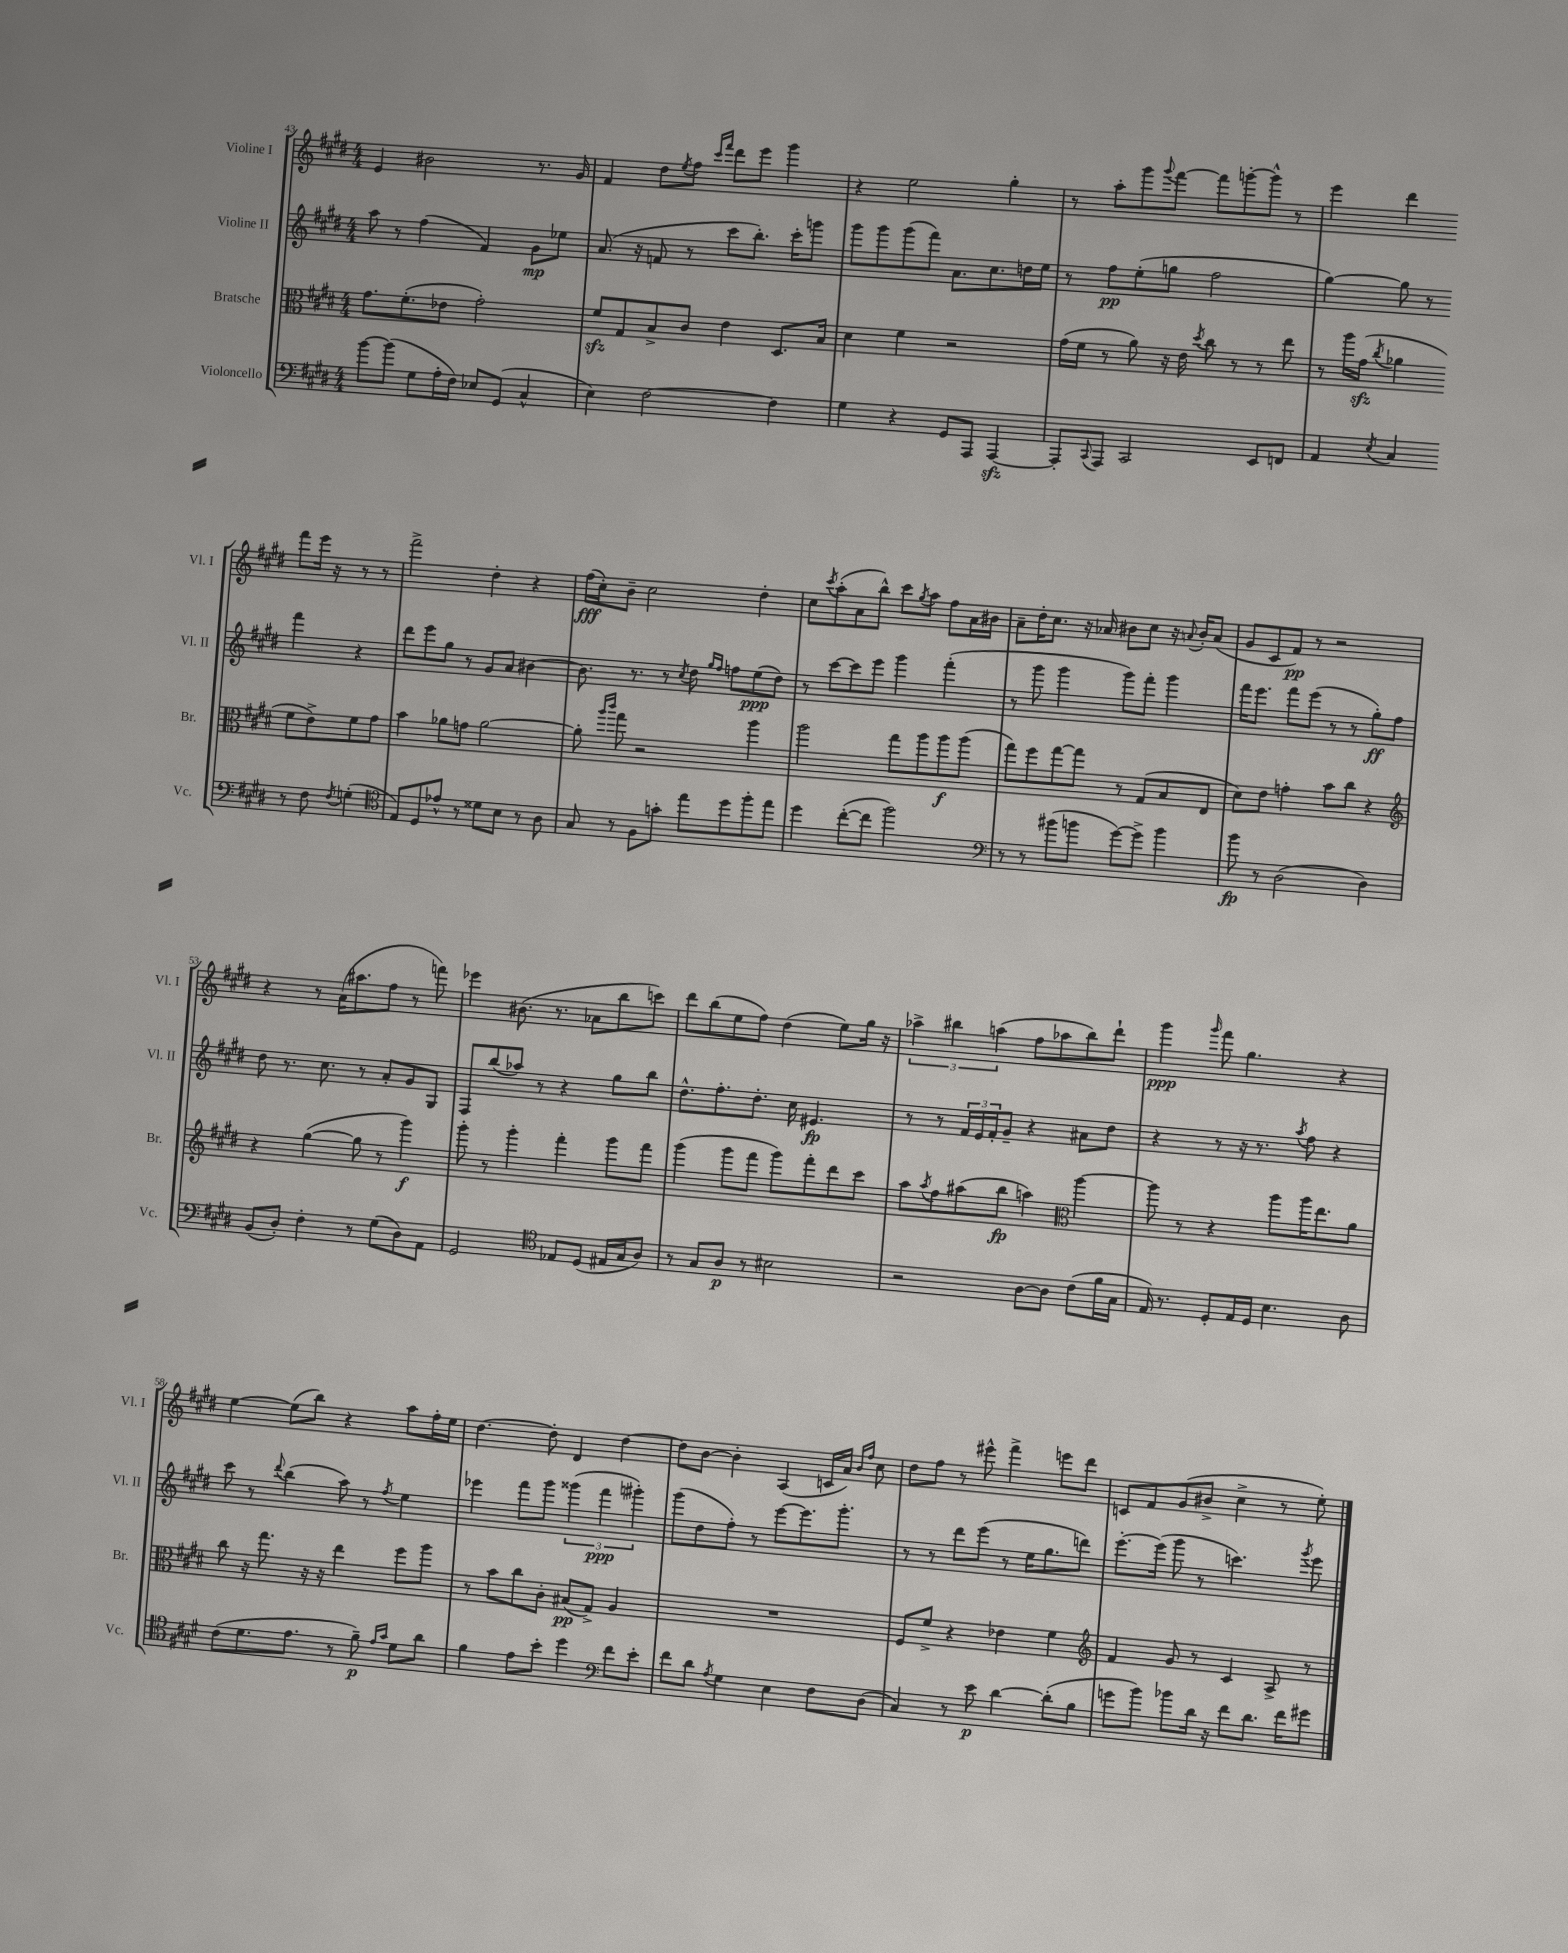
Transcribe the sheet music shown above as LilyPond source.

<<
\new StaffGroup <<
\new Staff = "s0" \with { instrumentName = "Violine I" shortInstrumentName = "Vl. I" } {
    \clef treble \key e \major \numericTimeSignature \time 4/4
    e'4 bis'2 r8. gis'16 |
    fis'4 dis''8 \acciaccatura { e''8 } fis''8 \grace { cis'''16 fis'''16 } dis'''8 e'''8 gis'''4 |
    r4 e''2 gis''4-. |
    r8 a''8-. gis'''8 \appoggiatura { gis'''8 } fis'''8~ fis'''8 g'''8~-. g'''8-^ r8 |
    e'''4 dis'''4 fis'''8 e'''16 r16 r8 r8 |
    fis'''2-> dis''4-. r4 |
    fis''16\fff( cis''16-.) b'8-- cis''2 dis''4-. |
    cis''8 \acciaccatura { cis'''8 } a''8-.( a'8 b''8-^) cis'''8 \acciaccatura { gis''8 } a''8 fis''8 a'16 bis'16 |
    a'8-- dis''16-. cis''8. r16 aes'16 bis'8 cis''8 r16 \appoggiatura { a'8 } bis'16-. a'8( |
    gis'8 cis'8 fis'8\pp) r8 r2 |
    r4 r8 a'16( ais''8. fis''8 r8 f'''8) |
    ees'''4 bis'8.( r8. aes'8 b''8 c'''8) |
    dis'''8 b''8( e''8 fis''8) dis''4( e''8) gis''16 r16 |
    \tuplet 3/2 { aes''4-> bis''4 a''4( } fis''8 aes''8 bis''8) dis'''8-! |
    gis'''4\ppp \grace { gis'''16 } fis'''8 gis''4. r4 |
    e''4~ e''8( b''8) r4 a''8 fis''16-. e''16 |
    dis''4.~ dis''8-. dis'4 dis''4~ |
    dis''8 b'8~ b'4-. a4( c'16 a'16) \grace { b'16 fis''16 } cis''8 |
    dis''8 fis''8 r8 eis'''8-^ fis'''4-> e'''8 dis'''8 |
    c'8 fis'8 gis'8( bis'8-> cis''4-> r8 e''8-.) \bar "|." |
}
\new Staff = "s1" \with { instrumentName = "Violine II" shortInstrumentName = "Vl. II" } {
    \clef treble \key e \major \numericTimeSignature \time 4/4
    a''8 r8 fis''4( fis'4) gis'8\mp ees''8 |
    a'8.( r16 f'8 r8 cis'''8 b''8.-.) cis'''16-. g'''8 |
    gis'''8 gis'''8 gis'''8( fis'''8) a'8. cis''8. d''16 e''16 |
    r8 fis''8\pp e''8-.( g''8 fis''2 |
    gis''4~) gis''8 r8 fis'''4 r4 |
    dis'''8 e'''8 gis''8 r8 gis'8 a'8 bis'4~ |
    bis'8. r8. r8 \acciaccatura { cis''8 } dis''8 \grace { gis''16 fis''16 } f''8 e''8\ppp( dis''8) |
    r8 cis'''8~ cis'''8 e'''8 gis'''4 fis'''4-.( |
    r8 gis'''8 gis'''4 gis'''8) fis'''8-. gis'''4 |
    fis'''16 e'''8. fis'''8 e'''8( r8 r8 gis''8-.\ff) fis''8 |
    dis''8 r8. cis''8. r8 a'8-. gis'8 gis8 |
    fis8 b''8( aes''8) r8 r4 gis''8 b''8 |
    dis''8.-^ fis''8.-. dis''8.-. cis''16 eis'4.\fp |
    r8 r8 \tuplet 3/2 { fis'16 e'16 fis'16-. } gis'8-- r4 ais'8 dis''8 |
    r4 r8 r16 r8. \acciaccatura { a''8 } fis''8 r4 |
    cis'''8 r8 \appoggiatura { dis'''8 } b''4( a''8) r8 \acciaccatura { fis''8 } e''4 |
    ees'''4 fis'''8 gis'''8 \tuplet 3/2 { gisis'''4( fis'''4\ppp gis'''4-.) } |
    gis'''8( dis''8 fis''8-.) r8 e'''8~ e'''8. gis'''8.-. |
    r8 r8 dis'''8 e'''8( r8 e''16 gis''8. d'''8) |
    e'''8.~-. e'''16( gis'''8 r8 c'''4.) \acciaccatura { gis'''8 } e'''8 \bar "|." |
}
\new Staff = "s2" \with { instrumentName = "Bratsche" shortInstrumentName = "Br." } {
    \clef alto \key e \major \numericTimeSignature \time 4/4
    gis'8. fis'8.-.( ees'8 gis'2-.) |
    fis'8\sfz gis8 b8-> cis'8 e'4 dis8. b16 |
    dis'4 fis'4 r2 |
    gis'16( fis'16 r8 a'8) r16 e'16 \acciaccatura { dis''8 } cis''8 r8 r8 e''8 |
    r8 a''16 gis'16\sfz( \acciaccatura { cis''8 } aes'4 fis'8 e'8->) fis'8 gis'8 |
    b'4 aes'8 g'8 aes'2~ |
    aes'8-. \grace { a''16 cis'''16 } gis''8 r2 a''4 |
    a''2 gis''8 a''8 a''8\f a''8( |
    gis''8) fis''8 gis''8~ gis''8 r8 gis8( b8 e8 |
    dis'8) e'8 g'4-. b'8 cis''8 r4 |
    \clef treble r4 gis''4~( gis''8 r8 gis'''4\f) |
    gis'''8-. r8 gis'''4-. fis'''4-. gis'''8 fis'''8 |
    gis'''4( gis'''8 fis'''8 gis'''8) fis'''8-. dis'''8 cis'''8 |
    a''8 \acciaccatura { a''8 } fis''8 ais''8( b''8\fp a''4) \clef alto a''4~ |
    a''8 r8 r4 a''8 a''16 e''8. a'8 |
    cis''8 r16 gis''8. r16 r16 e''4 fis''8 a''8 |
    r8 b'8 cis''8 cis'8-. bis8\pp( gis8->) a4 |
    R1 |
    fis8 fis'8-> r4 ees'4 fis'4 |
    \clef treble fis'4 gis'8 r8 cis'4 a8-> r8 \bar "|." |
}
\new Staff = "s3" \with { instrumentName = "Violoncello" shortInstrumentName = "Vc." } {
    \clef bass \key e \major \numericTimeSignature \time 4/4
    b'8~ b'8( gis8 a16-. fis16) ees8 gis,8( cis4-^ |
    e4) fis2~ fis4 |
    gis4 r4 gis,8 a,,8 a,,4~\sfz |
    a,,8-. \appoggiatura { cis,8 } a,,8 cis,2 e,8 f,8 |
    a,4 \acciaccatura { e8 } cis4 r8 fis8 \acciaccatura { fis8 } g4-.( |
    \clef tenor e8) dis8 ees'8-^ r8 disis'8 b8 r8 a8 |
    gis8 r8 fis8 g'8-. e''8 dis''8 fis''8-. e''8 |
    dis''4 cis''8~-.( cis''8 fis''2) |
    \clef bass r8 r8 bis'8( b'8 gis'8~) gis'8-> b'4 |
    b'8\fp r8 dis2( dis4) |
    b,8( dis8-.) fis4-. r8 gis8( dis8) a,8 |
    gis,2 \clef tenor ees8 dis8( eis16 gis16 a8) |
    r8 gis8 a8\p r8 bis2 |
    r2 a8~ a8 cis'8( fis'16 gis16 |
    e16) r8. dis8-. e16 dis16 b4. a8 |
    cis'8( dis'8. e'8. r8 fis'8--\p) \grace { e'16 gis'16 } dis'8 a'8 |
    fis'4 e'8 b'8-. dis''4 \clef bass fis'8 e'8-. |
    fis'8 dis'8 \acciaccatura { a8 } gis4 e4 fis8 dis8( |
    cis4) r8 e'8\p dis'4~ dis'8-.( b8 |
    g'8 b'8) bes'8 dis'16 r16 fis'8 dis'8. fis'16 gis'8 \bar "|." |
}
>>
>>
\layout { \context { \Score currentBarNumber = #43 } }
